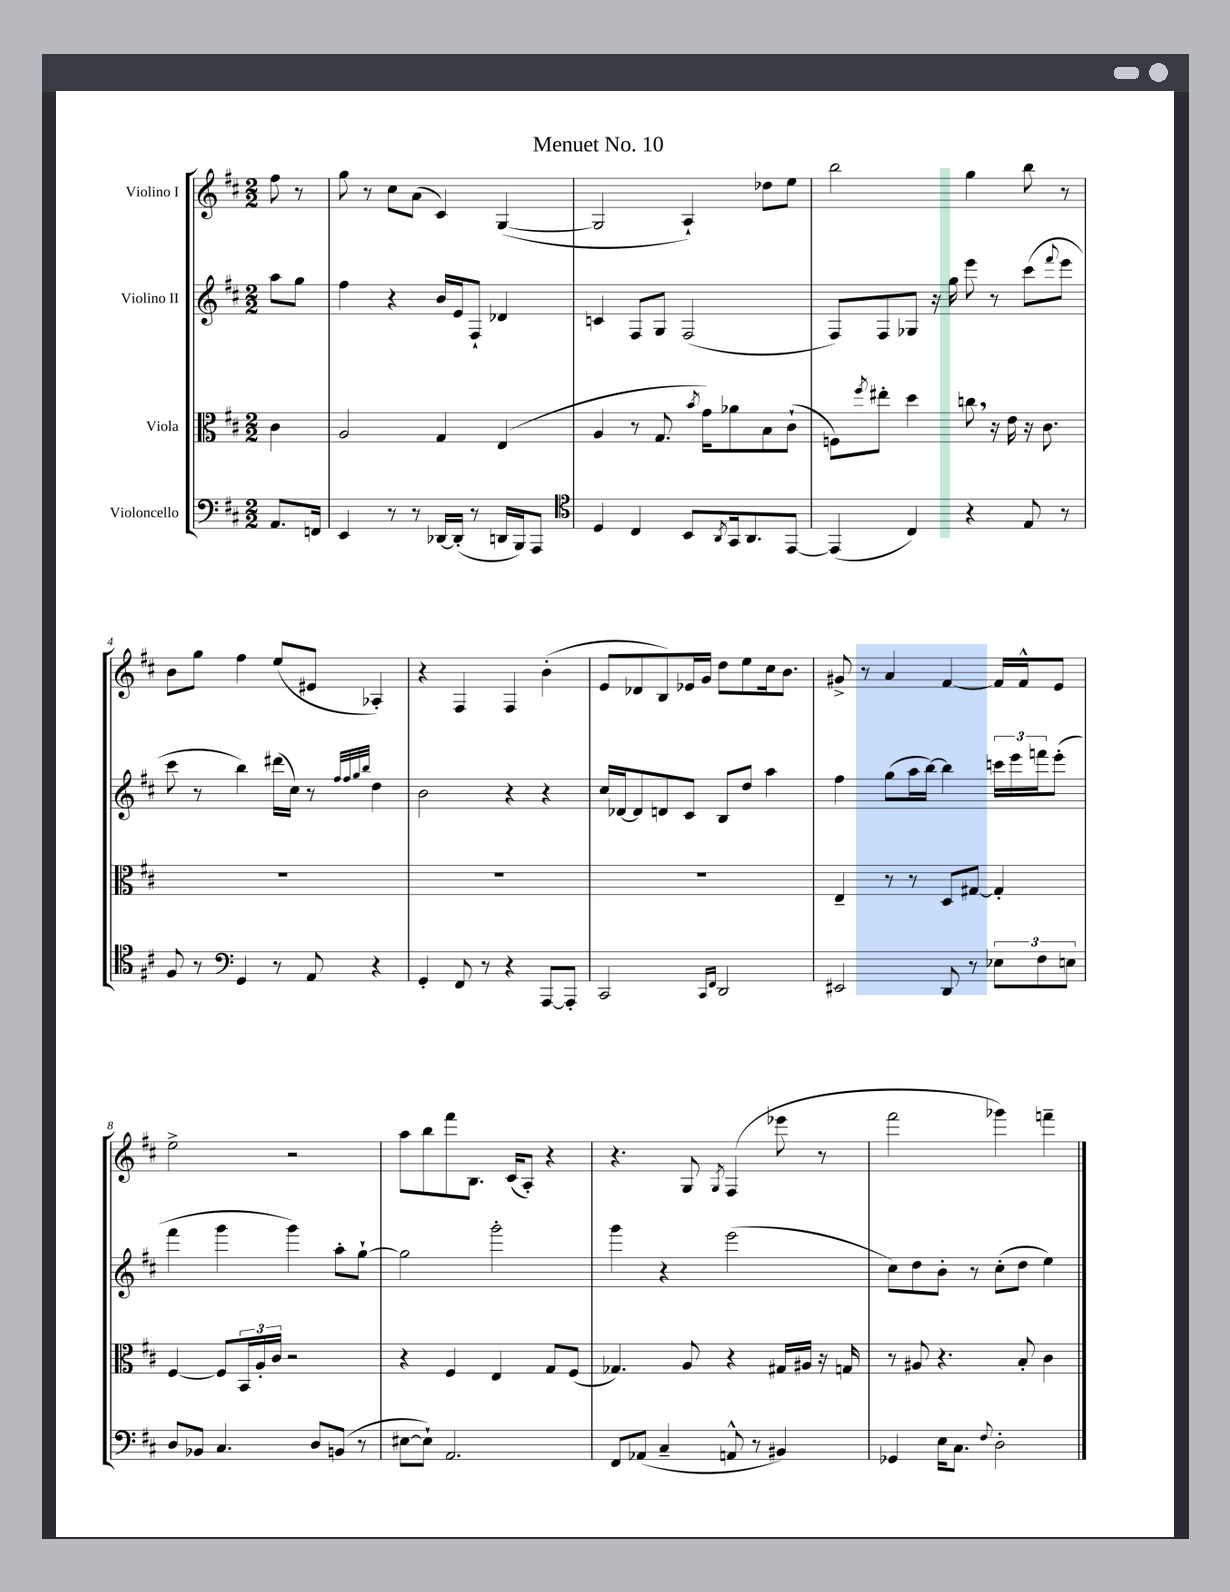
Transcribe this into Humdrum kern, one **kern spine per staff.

**kern	**kern	**kern	**kern
*part4	*part3	*part2	*part1
*staff4	*staff3	*staff2	*staff1
*I"Violoncello	*I"Viola	*I"Violino II	*I"Violino I
*clefF4	*clefC3	*clefG2	*clefG2
*k[f#c#]	*k[f#c#]	*k[f#c#]	*k[f#c#]
*M2/2	*M2/2	*M2/2	*M2/2
=	=	=	=
8.AA/L	4c#\	8aa\L	8ff#\
.	.	8gg\J	8r
16FFn/Jk	.	.	.
=1	=1	=1	=1
4EE/	2A/	4ff#\	8gg\
.	.	.	8r
8r	.	4r	8cc#\L
8r	.	.	(8a\J
[16DD-X/LL	4G/	16b/LL	4c#/)
(16DD-'/JJ]	.	16e/J	.
8r	.	8F#`/J	.
16DDn/LL	(4E/	4d-X/	([4G/
16BBB/J)	.	.	.
8AAA/J	.	.	.
=2	=2	=2	=2
*clefC4	*	*	*
4D/	4A/	4cn/	2G/]
4C#/	8r	8F#/L	.
.	8.G/	8G/J	.
8BB/L	.	(2F#/	4A`/)
.	8qb/	.	.
.	16g\KL)	.	.
8qAA/	.	.	.
16GG/k	8a-X\	.	.
8.AA/	.	.	.
.	8B\	.	8dd-X\L
[8EE/J	(8c#`\J	.	8ee\J
=3	=3	=3	=3
(4EE/]	8Fn\L)	8F#/L)	2bb\
.	8qff#/	.	.
.	8ee#X'\J	8F#/	.
4C#/)	4dd\	8G-X/J	.
.	.	16r	.
.	.	16gg\	.
4r	8ccn,\	8eee\	4gg\
.	16r	8r	.
.	16e\	.	.
8E/	16r	(8ccc#\L	8bb\
.	8.c#\	.	.
.	.	8qqfff#/	.
8r	.	8eee\J	8r
!!LO:LB:g=z
=4	=4	=4	=4
8F#/	1r	8ccc#\	8b\L
8r	.	8r	8gg\J
*clefF4	*	*	*
4GG/	.	4bb\)	4ff#\
8r	.	(16ddd#X\LL	(8ee/L
.	.	16cc#\JJ)	.
8AA/	.	8r	8e#X/J
.	.	32qqff#/LLL	.
.	.	32qqff#/	.
.	.	32qqgg/	.
.	.	32qqbb/JJJ	.
4r	.	4dd\	4A-X'/)
=5	=5	=5	=5
4GG'/	1r	2b\	4r
8FF#/	.	.	4F#/
8r	.	.	.
4r	.	4r	4F#/
[8AAA/L	.	4r	(4b'\
8AAA'/J]	.	.	.
=6	=6	=6	=6
2CC#/	1r	16cc#/LL	8e/L
.	.	[16d-X/J	.
.	.	8d-/]	8d-X/
.	.	8dn/	8B/)
.	.	8c#/J	16e-X/L
.	.	.	16g/JJ
16qqCC#/LL	.	.	.
16qqFF#/JJ	.	.	.
2DD/	.	8B/L	8dd\L
.	.	8dd/J	8ee\
.	.	4aa\	16cc#\k
.	.	.	8.b\J
=7	=7	=7	=7
2EE#X/	4E~/	4ff#\	8g#X^/
.	.	.	8r
.	8r	(8gg\L	4a/
.	8r	16aa\L	.
.	.	[16bb\JJ)	.
8DD/	8D/L	4bb\]	[4f#/
8r	[8G#X/J	.	.
12E-X\L	4G#'/]	24cccn\LL	16f#/LL]
.	.	24eee\	.
.	.	.	16f#^^/J
12F#\	.	24fffn\J	.
.	.	(8eee'\J	8e/J
12En\J	.	.	.
!!LO:LB:g=z
=8	=8	=8	=8
8D/L	[4F#/	4fff#\	2ee^\
8BB-X/J	.	.	.
4.C#/	8F#/L]	4ggg\	.
.	24BB/L	.	.
.	24A'/	.	.
.	24c#/JJ	.	.
.	2r	4ggg\)	2r
8D/L	.	.	.
(8BBn/J	.	8aa'\L	.
8r	.	[8gg`\J	.
=9	=9	=9	=9
[8E#X\L	4r	2gg\]	8aa\L
8E#`\J])	.	.	8bb\
2.AA/	4F#/	.	8fff#\
.	.	.	8.B\J
.	4E/	2ggg'\	.
.	.	.	(16c#/KL
.	.	.	8A'/J)
.	8G/L	.	4r
.	(8F#/J	.	.
=10	=10	=10	=10
8FF#/L	4.G-X/)	4ggg\	4.r
(8AA-X/J	.	.	.
4C#~/	.	4r	.
.	8A/	.	8G/
.	.	.	8qG/
8AAn^^/	4r	(2eee\	(4F#/
8r	.	.	.
4BB#X/)	16G#X/LL	.	8eee-X\
.	16A#X/JJ	.	.
.	16r	.	8r
.	16Gn/	.	.
=11	=11	=11	=11
4GG-X/	8r	8cc#\L)	2fff#\
.	8A#X/	8dd\	.
16E\KL	4.r	8b'\J	.
8.C#\J	.	.	.
.	.	8r	.
8qqF#/	.	.	.
2D'\	.	(8cc#'\L	4ggg-X\)
.	8B'/	8dd\J	.
.	4c#\	4ee\)	4fffn~\
==	==	==	==
*-	*-	*-	*-
